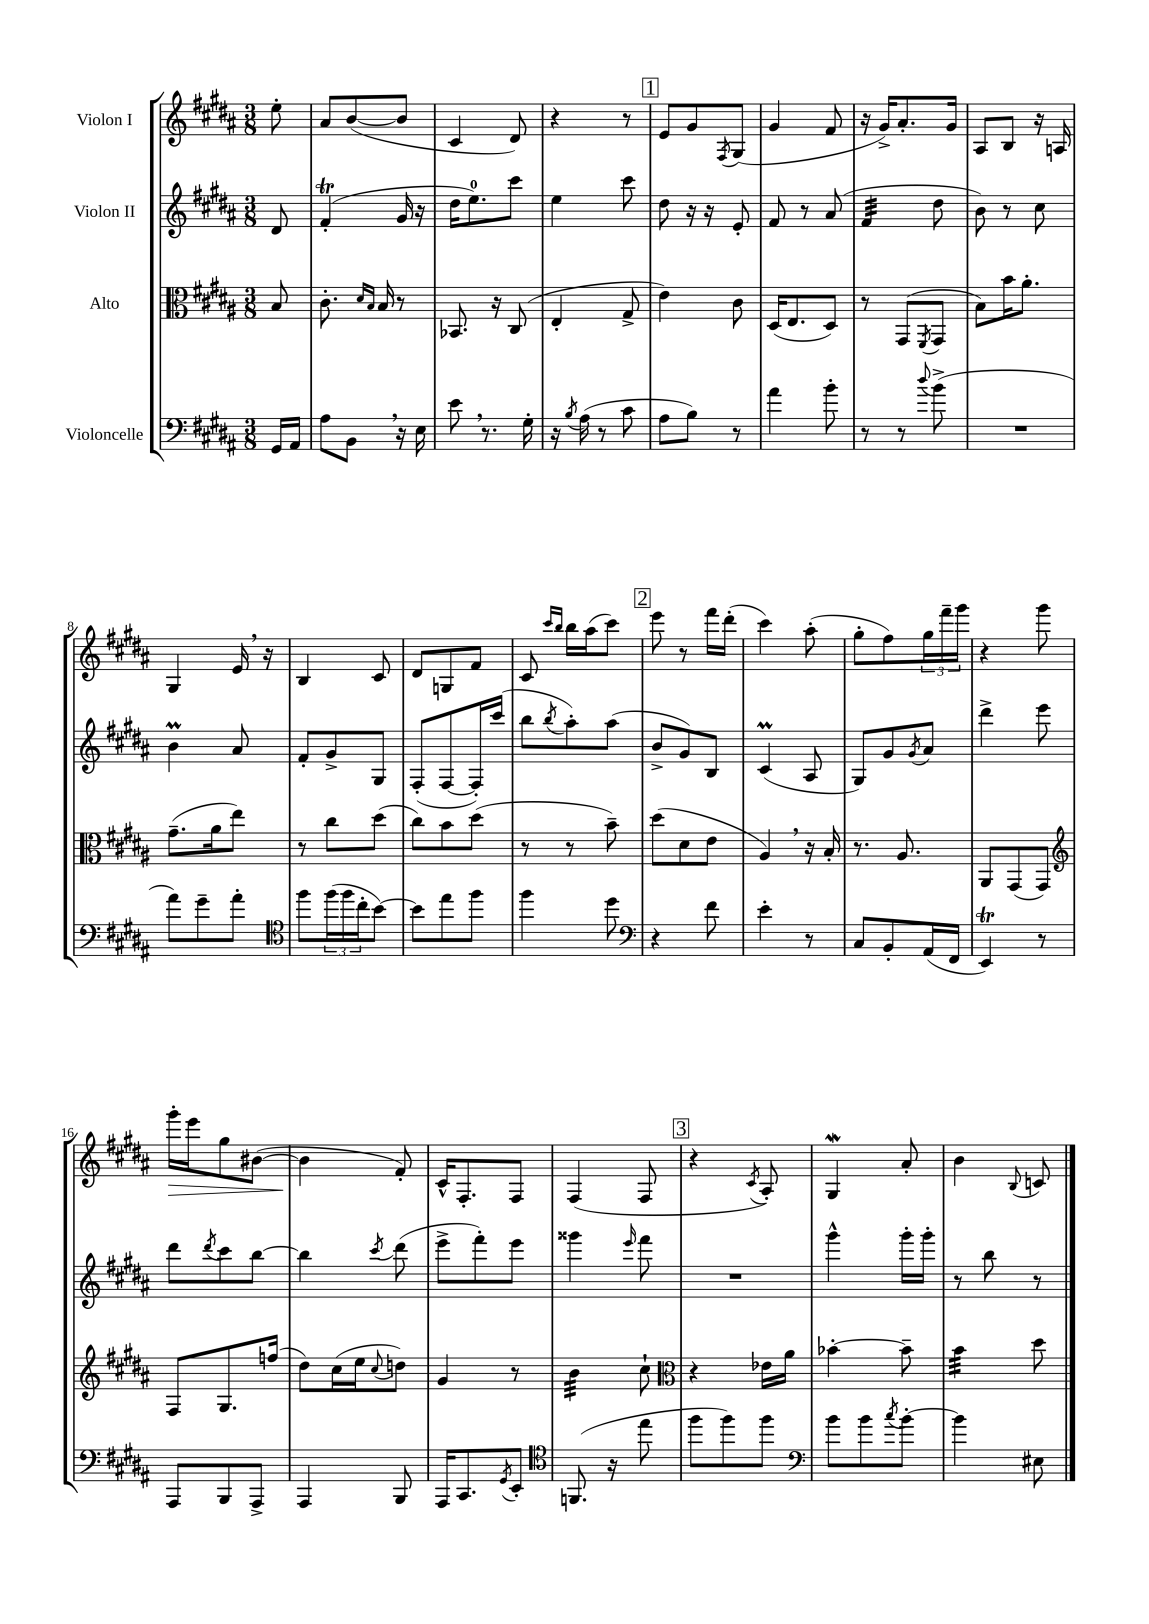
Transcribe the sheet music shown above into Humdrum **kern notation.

**kern	**kern	**kern	**kern	**dynam
*part4	*part3	*part2	*part1	*part1
*staff4	*staff3	*staff2	*staff1	*staff1
*I"Violoncelle	*I"Alto	*I"Violon II	*I"Violon I	*
*clefF4	*clefC3	*clefG2	*clefG2	*
*k[f#c#g#d#a#]	*k[f#c#g#d#a#]	*k[f#c#g#d#a#]	*k[f#c#g#d#a#]	*
*M3/8	*M3/8	*M3/8	*M3/8	*
=	=	=	=	=
16GG#/LL	8B/	8d#/	8ee'\	.
16AA#/JJ	.	.	.	.
=1	=1	=1	=1	=1
8A#\L	8.c#'\	(4f#T'/	8a#/L	.
8BB,\J	.	.	([8b/	.
.	16qqd#/LL	.	.	.
.	16qqB/JJ	.	.	.
.	16B/	.	.	.
16r	8r	16g#/	8b/J]	.
16E\	.	16r	.	.
=2	=2	=2	=2	=2
8e,\	8.BB-X/	16dd#\KL	4c#/	.
.	.	8.ee\)	.	.
8.r	.	.	.	.
.	16r	.	.	.
.	(8C#/	8ccc#\J	8d#/)	.
16G#'\	.	.	.	.
=3	=3	=3	=3	=3
16r	4E'/	4ee\	4r	.
8qB/	.	.	.	.
(16A#\	.	.	.	.
8r	.	.	.	.
8c#\	8G#^/	8ccc#\	8r	.
!!LO:REH:place=s1:t=1
=4	=4	=4	=4	=4
8A#\L	4e\)	8dd#\	8e/L	.
8B\J)	.	16r	8g#/	.
.	.	16r	.	.
.	.	.	8qF#/	.
8r	8c#\	8e'/	(8G#/J	.
=5	=5	=5	=5	=5
4a#\	(16D#/KL	8f#/	4g#/	.
.	8.E/	.	.	.
.	.	8r	.	.
8b'\	8D#/J)	(8a#/	8f#/	.
=6	=6	=6	=6	=6
*	*	*tremolo	*	*
8r	8r	32f#/LLL	16r	.
.	.	32f#/	.	.
.	.	32f#/	16g#^/KL)	.
.	.	32f#/	.	.
8r	(8GG#/L	32f#/	8.a#'/	.
.	.	32f#/	.	.
.	.	32f#/	.	.
.	.	32f#/JJJ	.	.
*	*	*Xtremolo	*	*
8qqdd#/	8qFF#/	.	.	.
(8b^\	8GG#/J	8dd#\	.	.
.	.	.	16g#/Jk	.
=7	=7	=7	=7	=7
4.r	8B\L)	8b\)	8A#/L	.
.	16b\K	8r	8B/J	.
.	8.a#'\J	.	.	.
.	.	8cc#\	16r	.
.	.	.	16An/	.
!!LO:LB:g=z
=8	=8	=8	=8	=8
8a#\L)	(8.g#~\L	4bM\	4G#/	.
8g#~\	.	.	.	.
.	16a#\k	.	.	.
8a#'\J	8ee\J)	8a#/	16e,/	.
.	.	.	16r	.
=9	=9	=9	=9	=9
*clefC4	*	*	*	*
8ff#\L	8r	8f#'/L	4B/	.
(24ff#\L	8cc#\L	8g#^/	.	.
24ff#\	.	.	.	.
24cc#'\J	.	.	.	.
[8b\J)	(8dd#\J	8G#/J	8c#/	.
=10	=10	=10	=10	=10
8b\L]	8cc#\L)	(8F#'/L	8d#/L	.
8ee\	8b\	[8F#/	8Gn/	.
8ff#\J	(8dd#\J	16F#'/L])	8f#/J	.
.	.	(16ccc#/JJ	.	.
=11	=11	=11	=11	=11
4ff#\	8r	8bb\L	8c#/	.
.	.	.	16qqccc#/LL	.
.	.	8qbb/	16qqbb/JJ	.
.	8r	8aa#'\)	16bb\LL	.
.	.	.	(16aa#\J	.
8dd#\	8b~\)	(8aa#\J	8ccc#\J)	.
!!LO:REH:place=s1:t=2
=12	=12	=12	=12	=12
*clefF4	*	*	*	*
4r	(8dd#\L	8b^/L	8eee\	.
.	8d#\	8g#/)	8r	.
8f#\	8e\J	8B/J	16fff#\LL	.
.	.	.	(16ddd#'\JJ	.
=13	=13	=13	=13	=13
4e'\	4A#,/)	(4c#M/	4ccc#\)	.
8r	16r	8A#/	(8aa#'\	.
.	16B'/	.	.	.
=14	=14	=14	=14	=14
8C#/L	8.r	8G#/L)	8gg#'\L	.
8BB'/	.	8g#/	8ff#\)	.
.	8.A#/	.	.	.
.	.	8qg#/	.	.
(16AA#/L	.	8a#/J	24gg#\L	.
.	.	.	24fff#~\	.
16FF#/JJ	.	.	.	.
.	.	.	24ggg#\JJ	.
=15	=15	=15	=15	=15
4EET/)	8AA#/L	4ddd#^\	4r	.
.	(8GG#/	.	.	.
8r	8GG#/J)	8eee\	8ggg#\	.
!!LO:LB:g=z
=16	=16	=16	=16	=16
*	*clefG2	*	*	*
!	!	!	!	!LO:HP:b
8AAA#/L	8F#/L	8ddd#\L	16ggg#'\LL	>
.	.	.	16eee\J	.
.	.	8qddd#/	.	.
8BBB/	8.G#/	8ccc#\	8gg#\	.
8AAA#^/J	.	[8bb\J	([8b#X\J	.
.	(16ffn/Jk	.	.	.
=17	=17	=17	=17	=17
4AAA#/	8dd#\L)	4bb\]	4b#\]	.
.	(16cc#\L	.	.	.
.	16ee\J	.	.	.
.	8qqcc#/	8qccc#/	.	.
8BBB/	8ddn\J)	(8ddd#\	8f#'/)	]
=18	=18	=18	=18	=18
16AAA#/KL	4g#/	8eee^\L	16c#^^/KL	.
8.CC#/	.	.	8.F#'/	.
.	.	8fff#'\)	.	.
8qGG#/	.	.	.	.
8EE'/J	8r	8eee\J	8F#/J	.
=19	=19	=19	=19	=19
*clefC4	*	*	*	*
*	*tremolo	*	*	*
(8.FFn/	32b\LLL	4ggg##X\	(4F#/	.
.	32b\	.	.	.
.	32b\	.	.	.
.	32b\	.	.	.
.	32b\	.	.	.
.	32b\	.	.	.
16r	32b\	.	.	.
.	32b\JJJ	.	.	.
*	*Xtremolo	*	*	*
.	.	16qqeee/	.	.
8ee\	8cc#`\	8fff#\	8F#/	.
!!LO:REH:place=s1:t=3
=20	=20	=20	=20	=20
*	*clefC3	*	*	*
8ff#\L	4r	4.r	4r	.
8ff#\)	.	.	.	.
.	.	.	8qc#/	.
8ff#\J	16e-X\LL	.	8A#'/)	.
.	16a#\JJ	.	.	.
=21	=21	=21	=21	=21
*clefF4	*	*	*	*
8b\L	[4b-X'\	4ggg#^^\	4G#W/	.
8b\	.	.	.	.
8qcc#/	.	.	.	.
[8b'\J	8b-~\]	16ggg#'\LL	8a#'/	.
.	.	16ggg#'\JJ	.	.
=22	=22	=22	=22	=22
*	*tremolo	*	*	*
4b\]	32b\LLL	8r	4b\	.
.	32b\	.	.	.
.	32b\	.	.	.
.	32b\	.	.	.
.	32b\	8bb\	.	.
.	32b\	.	.	.
.	32b\	.	.	.
.	32b\JJJ	.	.	.
*	*Xtremolo	*	*	*
.	.	.	8qqB/	.
8E#X\	8dd#\	8r	8cn/	.
==	==	==	==	==
*-	*-	*-	*-	*-
